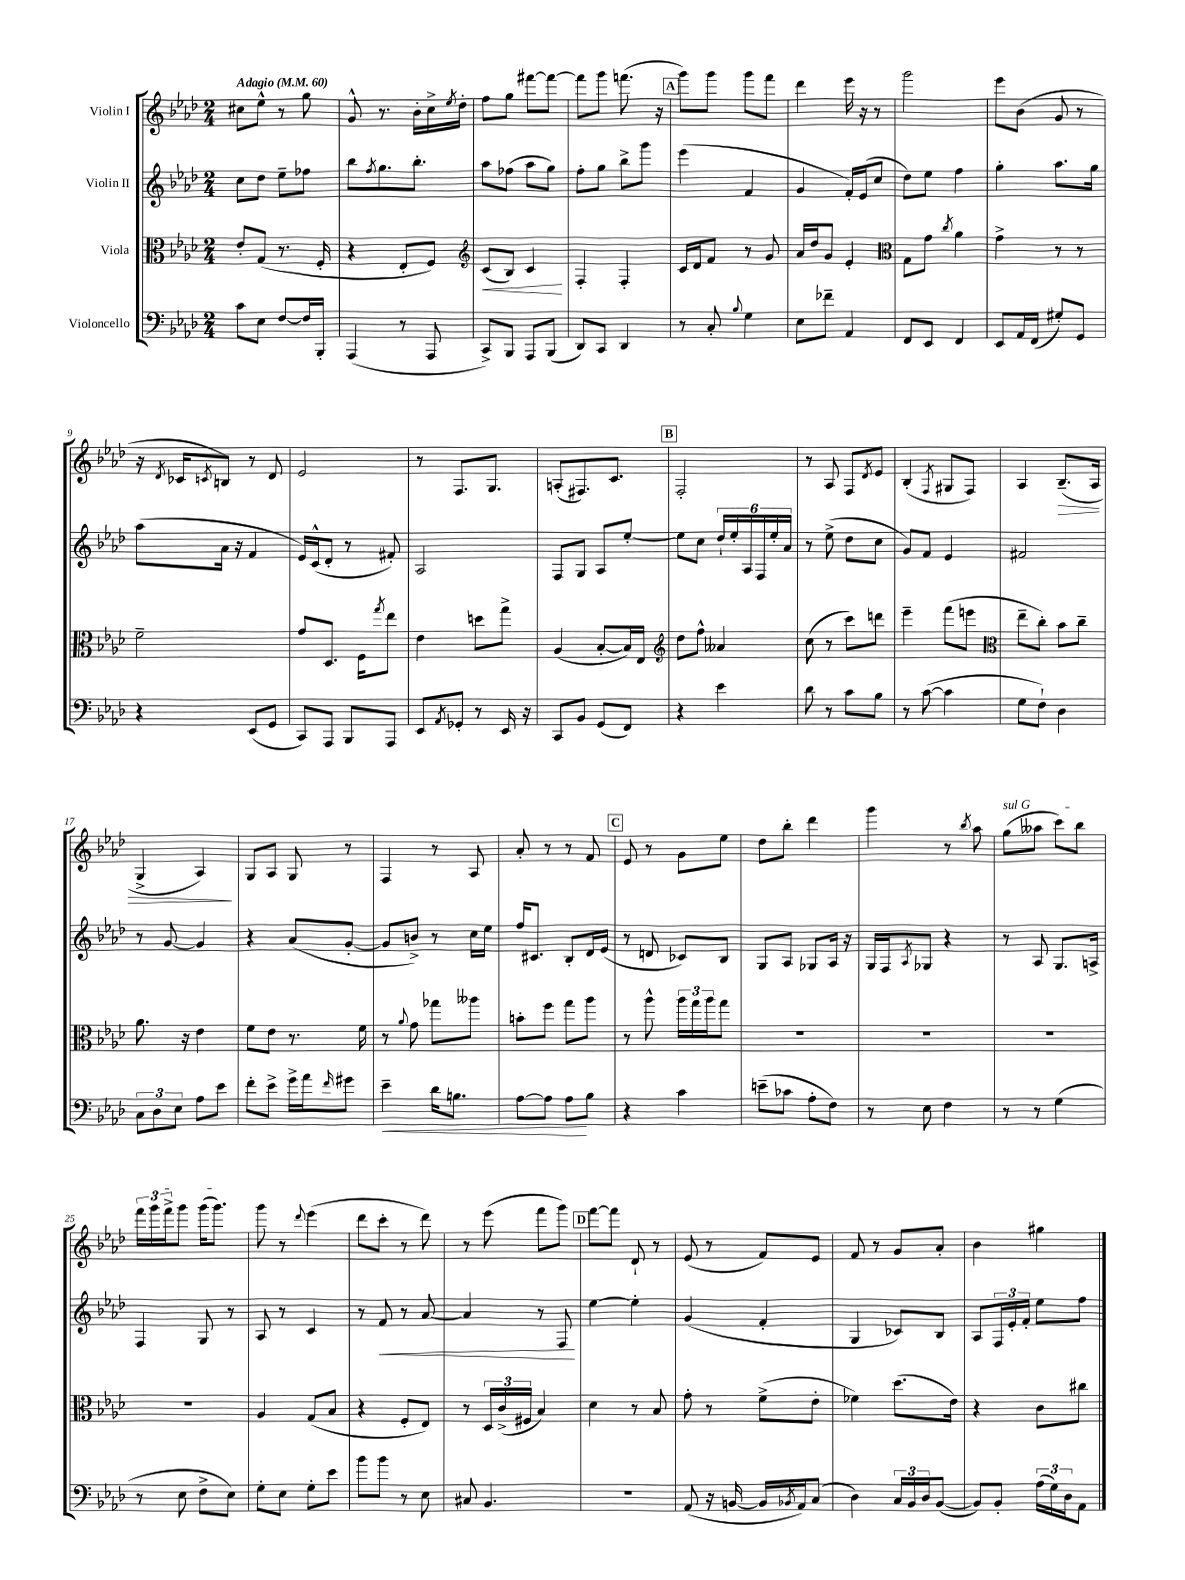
<<
\new StaffGroup <<
\new Staff = "s0" \with { instrumentName = "Violin I" } {
    \clef treble \key aes \major \numericTimeSignature \time 2/4 \tempo "Adagio" 4 = 60
    cis''8 ees''8-^ r8 g''8 |
    g'8-^ r8. bes'16-. c''16-> \acciaccatura { ees''8 } des''16-. |
    f''8 g''8 fis'''8~ fis'''8~ |
    fis'''8 g'''8 f'''8.( r16 |
    \mark \markup { \box "A" } g'''8) g'''8 g'''8 f'''8 |
    des'''4 ees'''16 r16 r8 |
    g'''2 |
    ees'''8 bes'8( g'8 r8 |
    r16 \acciaccatura { des'8 } ces'16 \acciaccatura { c'8 } b8) r8 des'8 |
    ees'2 |
    r8 f8. g8. |
    a8-.( fis8.) c'8. |
    \mark \markup { \box "B" } f2-. |
    r8 aes8 f8 \acciaccatura { des'8 } ees'8 |
    bes4-.( \acciaccatura { f8 } gis8 f8) |
    aes4 bes8.--\>( aes16 |
    g4-> aes4\!) |
    g8 aes8 g8 r8 |
    f4 r8 aes8 |
    aes'8-. r8 r8 f'8 |
    \mark \markup { \box "C" } ees'8 r8 g'8 ees''8 |
    des''8 bes''8-. des'''4 |
    g'''4 r8 \acciaccatura { bes''8 } aes''8 |
    \once \override TextSpanner.bound-details.left.text = \markup { \italic "sul G" } g''8\startTextSpan( aeses''8 c'''8) bes''8 |
    \tuplet 3/2 { f'''16 g'''16 f'''16-> } g'''8 g'''16( g'''8.\stopTextSpan) |
    g'''8 r8 \appoggiatura { des'''8 } ees'''4( |
    des'''8 c'''8-. r8 des'''8) |
    r8 ees'''8( f'''8 g'''8) |
    \mark \markup { \box "D" } f'''8~ f'''8 des'8-! r8 |
    ees'8( r8 f'8) ees'8 |
    f'8 r8 g'8 aes'8-. |
    bes'4 gis''4 \bar "|." |
}
\new Staff = "s1" \with { instrumentName = "Violin II" } {
    \clef treble \key aes \major \numericTimeSignature \time 2/4
    c''8 des''8 ees''8-- fes''8 |
    bes''8 \acciaccatura { f''8 } g''8. bes''8.-. |
    aes''8 fes''8( aes''8 g''8) |
    f''8-. g''8 bes''8-> g'''8 |
    \mark \markup { \box "A" } ees'''4( f'4 |
    g'4 f'16-.) ees'16( c''8 |
    des''8) ees''8 f''4 |
    g''4-. aes''8. g''16 |
    aes''8( aes'16 r16 f'4 |
    ees'16) c'16-^( des'8-. r8 fis'8-.) |
    aes2 |
    f8 g8 aes8 ees''8~-. |
    \mark \markup { \box "B" } ees''8 c''8 \tuplet 6/4 { des''16-! ees''16-. aes16 f16 ees''16-. aes'16 } |
    r8 ees''8->( des''8 c''8 |
    g'8) f'8 ees'4 |
    fis'2 |
    r8 g'8~ g'4 |
    r4 aes'8( g'8~-. |
    g'8 b'8->) r8 c''16 ees''16 |
    f''16 cis'8. bes8-. des'16 ees'16( |
    \mark \markup { \box "C" } r8 d'8 ces'8) bes8 |
    g8 aes8 ges8 aes16 r16 |
    g16 f16 \acciaccatura { aes8 } ges8 r4 |
    r8 aes8 g8. a16-> |
    f4 g8 r8 |
    aes8 r8 c'4 |
    r8 f'8\< r8 aes'8~ |
    aes'4 r8 f8\! |
    \mark \markup { \box "D" } ees''4~ ees''4-. |
    g'4( f'4-. |
    g4 ces'8) bes8 |
    aes8 \tuplet 3/2 { f16 ees'16-. f'16-. } ees''8 f''8 \bar "|." |
}
\new Staff = "s2" \with { instrumentName = "Viola" } {
    \clef alto \key aes \major \numericTimeSignature \time 2/4
    ees'8-. g8( r8. f16-. |
    r4 ees8-. f8) |
    \clef treble c'8\<( bes8) c'4\! |
    f4-. f4-. |
    \mark \markup { \box "A" } c'16 des'16 f'8 r8 g'8 |
    aes'16 des''16 g'8 ees'4-. |
    \clef alto g8 g'8 \acciaccatura { c''8 } aes'4 |
    g'4-> r8 r8 |
    f'2-- |
    g'8 des8. f16 \acciaccatura { g''8 } ees''8 |
    ees'4 d''8 g''8-> |
    aes4( bes8~-. bes16) ees16 |
    \mark \markup { \box "B" } \clef treble des''8 f''8-^ aeses'4 |
    c''8( r8 c'''8) d'''8 |
    ees'''4-- f'''8( e'''8 |
    \clef alto ees''8-- c''8-.) bes'8 c''8-- |
    aes'8. r16 ees'4 |
    f'8 ees'8 r8. f'16 |
    r8 \appoggiatura { aes'8 } g'8 ges''8 aeses''8 |
    b'8-. f''8 g''8 aes''8 |
    \mark \markup { \box "C" } r8 aes''8-^ \tuplet 3/2 { aes''16 g''16 aes''16 } g''8 |
    R2 |
    R2 |
    R2 |
    R2 |
    aes4 g8( bes8 |
    r4 f8-. ees8) |
    r8 \tuplet 3/2 { des16 c'16->( fis16 } bes4) |
    \mark \markup { \box "D" } des'4 r8 bes8 |
    g'8-. r8 f'8->( ees'8-. |
    fes'4) des''8.( ees'16) |
    r4 c'8 cis''8 \bar "|." |
}
\new Staff = "s3" \with { instrumentName = "Violoncello" } {
    \clef bass \key aes \major \numericTimeSignature \time 2/4
    c'8 ees8 f8~ f16 bes,,16-. |
    aes,,4( r8 aes,,8 |
    c,8->) bes,,8 aes,,8 bes,,8( |
    des,8) c,8 des,4 |
    \mark \markup { \box "A" } r8 c8-. \appoggiatura { bes8 } g4 |
    ees8 fes'8-- aes,4 |
    f,8 ees,8 f,4 |
    ees,8 aes,16 f,16( gis8-.) g,8 |
    r4 ees,8( g,8 |
    c,8) aes,,8 bes,,8 aes,,8 |
    ees,8 \acciaccatura { aes,8 } ges,8-. r8 ees,16 r16 |
    c,8 bes,8 g,8( f,8) |
    \mark \markup { \box "B" } r4 ees'4 |
    des'8 r8 c'8 bes8 |
    r8 c'8~( c'4 |
    g8 f8-!) des4 |
    \tuplet 3/2 { c8 des8 ees8 } aes8 ees'8 |
    f'8-. ees'8-> g'16-> aes'16 \grace { f'16 } gis'8 |
    ees'4--\< des'16 b8. |
    aes8~ aes8 aes8\! bes8 |
    \mark \markup { \box "C" } r4 c'4 |
    e'8--( ces'8 aes8-. f8) |
    r8 ees8 f4 |
    r8 r8 g4( |
    r8 ees8 f8-> ees8) |
    g8-. ees8 g8-. ees'8 |
    bes'8 bes'8 r8 ees8 |
    cis8 bes,4. |
    \mark \markup { \box "D" } r2 |
    aes,8( r16 b,16~ b,16 \acciaccatura { bes,8 } aes,16) c8( |
    des4) \tuplet 3/2 { c16 bes,16 des16 } bes,8~( |
    bes,8) bes,8-. \tuplet 3/2 { aes16( g16) des16 } aes,8 \bar "|." |
}
>>
>>
